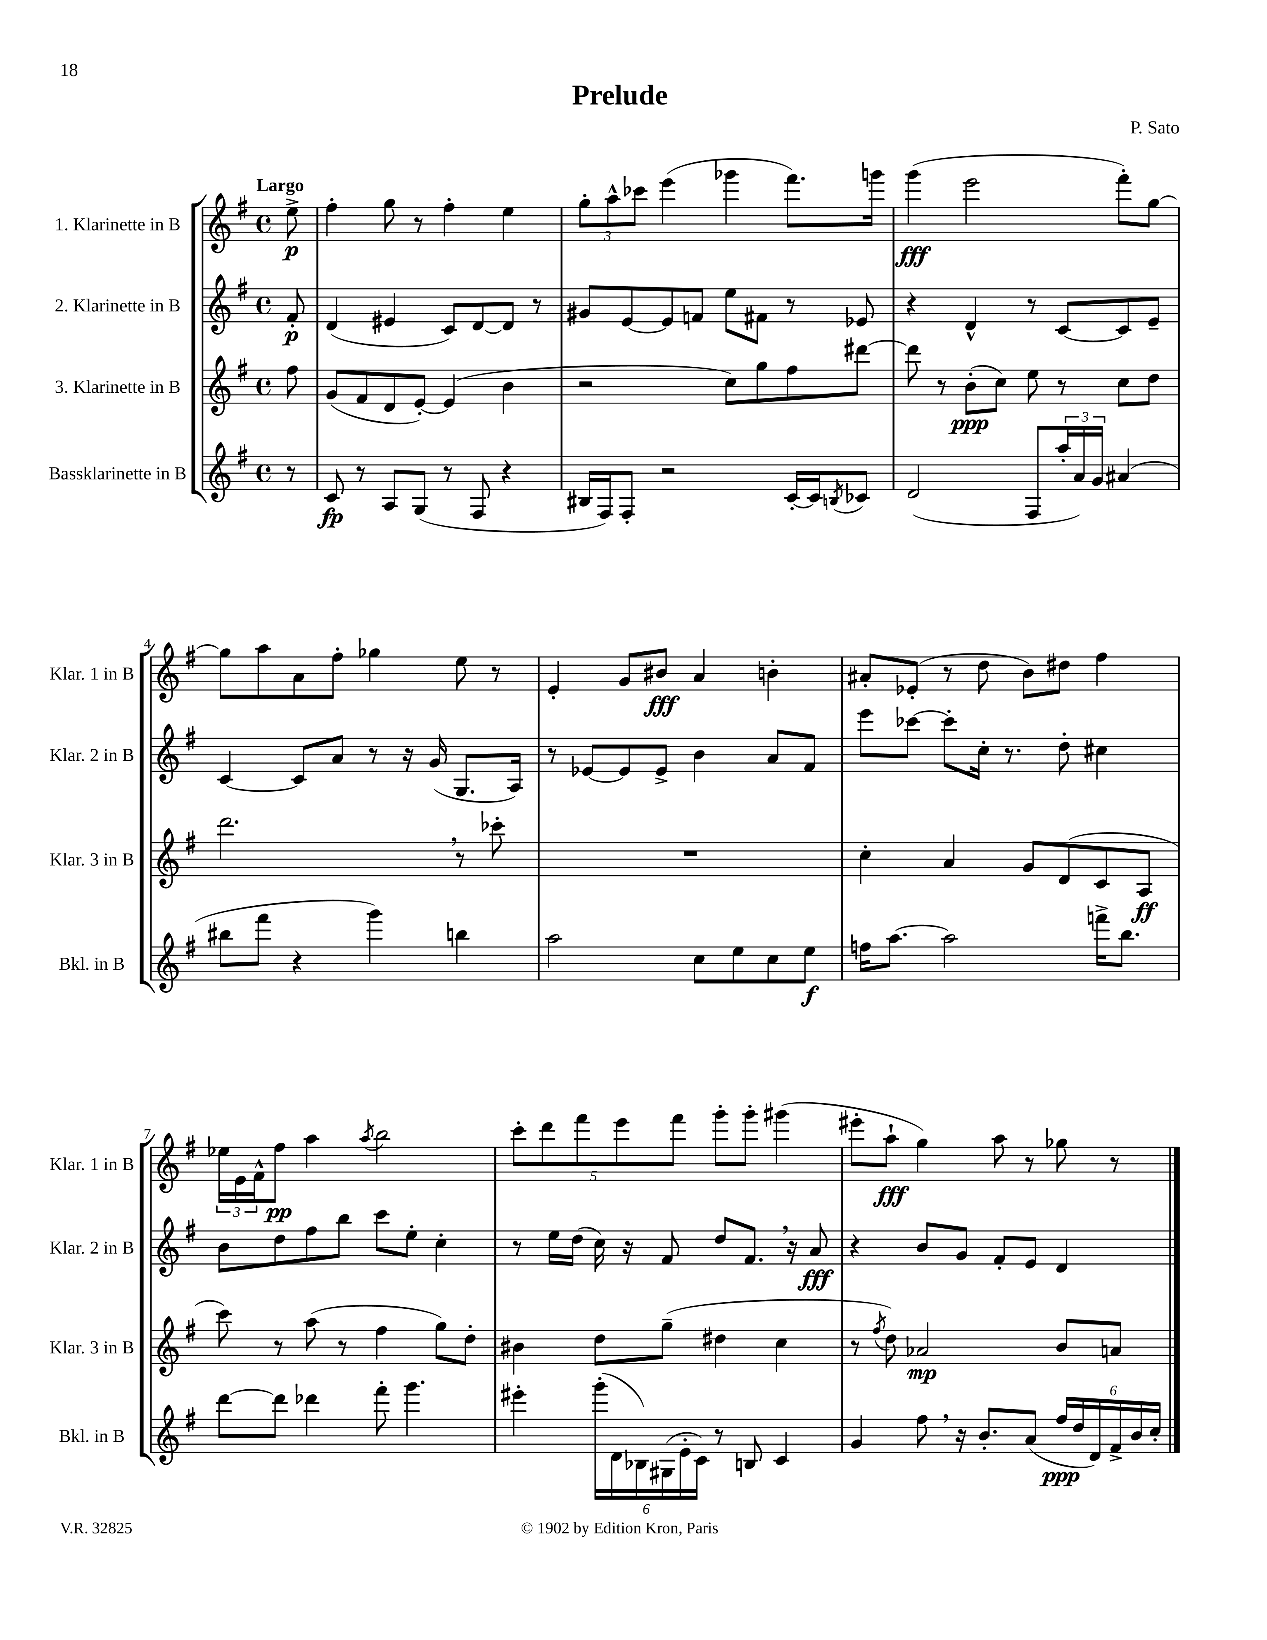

**kern	**kern	**kern	**kern
*staff4	*staff3	*staff2	*staff1
*clefG2	*clefG2	*clefG2	*clefG2
*k[f#]	*k[f#]	*k[f#]	*k[f#]
*M4/4	*M4/4	*M4/4	*M4/4
*met(c)	*met(c)	*met(c)	*met(c)
8r	8ff#	8f#'	8ee^
=	=	=	=
8c	(8g	(4d	4ff#'
8r	8f#	.	.
8A	8d	4e#	8gg
(8G	[8e')	.	8r
8r	(4e]	8c)	4ff#'
8F#	.	[8d	.
4r	4b	8d]	4ee
.	.	8r	.
=	=	=	=
16B#	2r	8g#	12gg'
16F#)	.	.	.
.	.	.	12aa^^
8F#'	.	[8e	.
.	.	.	12ccc-
2r	.	8e]	(4eee
.	.	8f	.
.	8cc)	8ee	4ggg-
.	8gg	8f#	.
[16c'	8ff#	8r	8.fff#)
16c]	.	.	.
8qB	.	.	.
8c-	[8ddd#	8e-	.
.	.	.	16ggg
=	=	=	=
(2d	8ddd#]	4r	(4ggg
.	8r	.	.
.	(8b'	4d^^	2eee
.	8cc)	.	.
8F#	8ee	8r	.
24aa'	8r	[8c	.
24a)	.	.	.
24g	.	.	.
(4a#	8cc	8c]	8fff#')
.	8dd	8e~	[8gg
=	=	=	=
8bb#	2.ddd	[4c	8gg]
8fff#	.	.	8aa
4r	.	8c]	8a
.	.	8a	8ff#'
4ggg)	.	8r	4gg-
.	.	16r	.
.	.	(16g	.
4bb	8r	8.G	8ee
.	8ccc-'	.	8r
.	.	16A)	.
=	=	=	=
2aa	1r	8r	4e'
.	.	[8e-	.
.	.	8e-]	8g
.	.	8e-^	8b#
8cc	.	4b	4a
8ee	.	.	.
8cc	.	8a	4b'
8ee	.	8f#	.
=	=	=	=
16ff	4cc'	8eee	8a#'
[8.aa	.	.	.
.	.	[8ccc-	(8e-'
2aa]	4a	8ccc-']	8r
.	.	16cc'	8dd
.	.	8.r	.
.	8g	.	8b)
.	(8d	8dd'	8dd#
16fff^	8c	4cc#	4ff#
8.bb	.	.	.
.	8A	.	.
=	=	=	=
[8ddd	8ccc)	8b	24ee-
.	.	.	24e
.	.	.	24f#^^
8ddd]	8r	8dd	8ff#
4ddd-	(8aa	8ff#	4aa
.	8r	8bb	.
.	.	.	8qaa
8fff#'	4ff#	8ccc	2bb
4.ggg	.	8ee'	.
.	8gg)	4cc'	.
.	8dd'	.	.
=	=	=	=
4eee#'	4b#	8r	10ccc'
.	.	.	10ddd
.	.	16ee	.
.	.	(16dd	.
.	.	.	10fff#
(24ggg'	8dd	16cc)	.
24d	.	.	.
.	.	.	10eee
.	.	16r	.
24B-)	.	.	.
(24G#	(8gg~	8f#	.
.	.	.	10fff#
24e'	.	.	.
24c)	.	.	.
8r	4dd#	8dd	8ggg'
8B	.	8.f#	8ggg'
4c	4cc	.	(4ggg#
.	.	16r	.
.	.	8a	.
=	=	=	=
4g	8r	4r	8eee#'
.	8qff#	.	.
.	8dd)	.	8aa`
8ff#	2a-	8b	4gg)
16r	.	8g	.
8.b'	.	.	.
.	.	8f#'	8aa
(8a	.	8e	8r
24ff#	8b	4d	8gg-
24dd	.	.	.
24d)	.	.	.
24f#^	8a	.	8r
24b	.	.	.
24cc'	.	.	.
==	==	==	==
*-	*-	*-	*-
